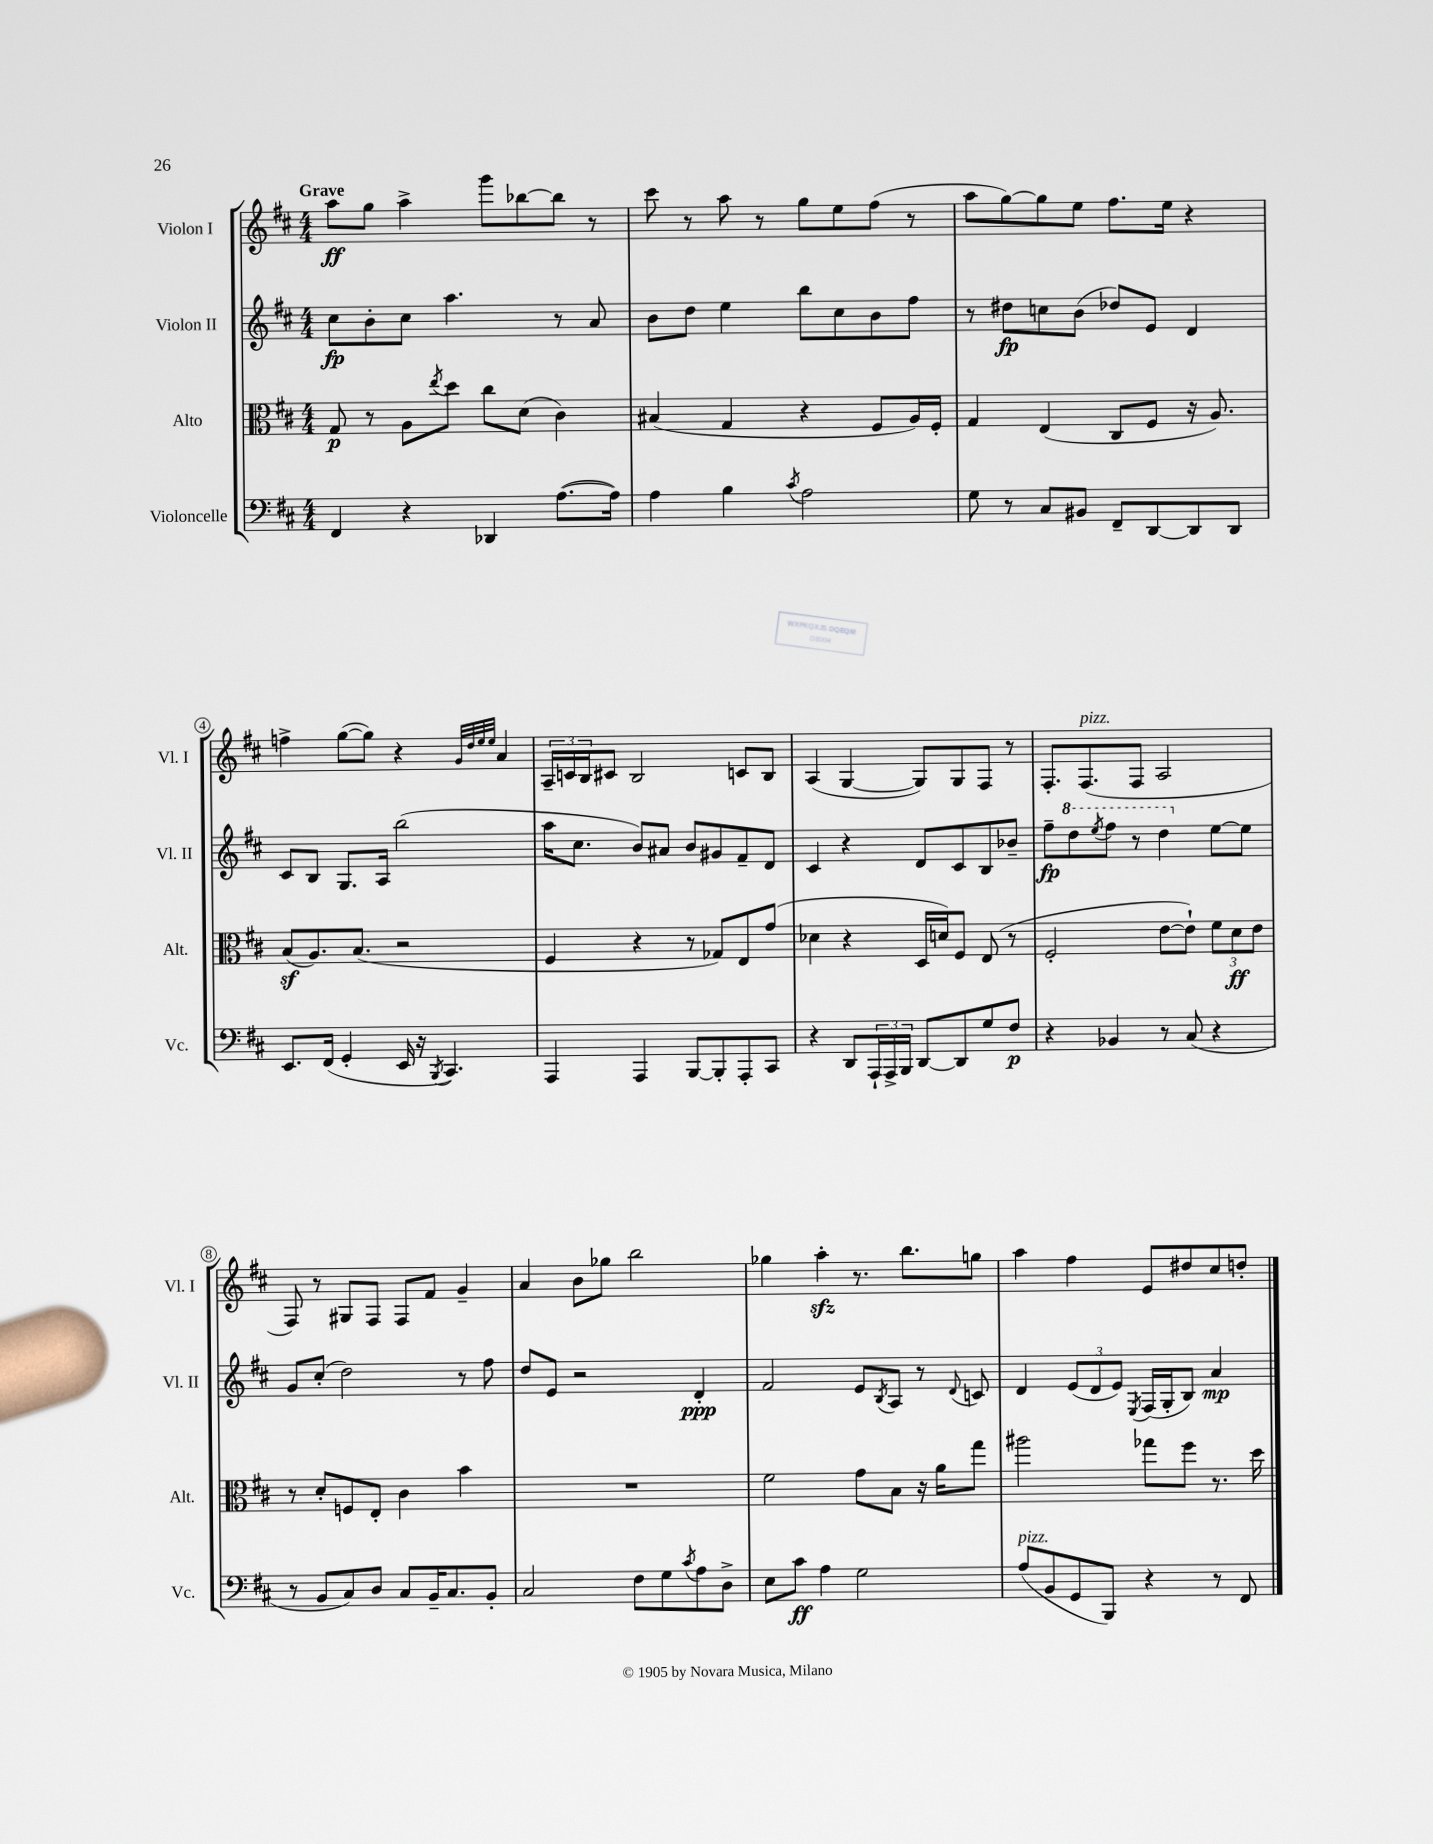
<<
\new StaffGroup <<
\new Staff = "s0" \with { instrumentName = "Violon I" shortInstrumentName = "Vl. I" } {
    \clef treble \key d \major \numericTimeSignature \time 4/4 \tempo "Grave"
    a''8\ff g''8 a''4-> g'''8 bes''8~ bes''8 r8 |
    cis'''8 r8 a''8 r8 g''8 e''8 fis''8( r8 |
    a''8 g''8~) g''8 e''8 fis''8. e''16 r4 |
    f''4-> g''8~( g''8) r4 \grace { g'32 d''32 e''32 e''32 } a'4 |
    \tuplet 3/2 { a16-- c'16 b16 } cis'8 b2 c'8 b8 |
    a4( g4~ g8) g8 fis8 r8 |
    fis8.-. fis8.^\markup { \italic "pizz." }( fis8 a2 |
    fis8) r8 gis8 fis8 fis8 fis'8 g'4-- |
    a'4 b'8 ges''8 b''2 |
    ges''4 a''4-.\sfz r8. b''8. g''8 |
    a''4 fis''4 e'8 dis''8 cis''8 d''8-. \bar "|." |
}
\new Staff = "s1" \with { instrumentName = "Violon II" shortInstrumentName = "Vl. II" } {
    \clef treble \key d \major \numericTimeSignature \time 4/4
    cis''8\fp b'8-. cis''8 a''4. r8 a'8 |
    b'8 d''8 e''4 b''8 cis''8 b'8 fis''8 |
    r8 dis''8\fp c''8 b'8( des''8) e'8 d'4 |
    cis'8 b8 g8. a16 b''2( |
    a''16 cis''8. b'8) ais'8 b'8 gis'8 fis'8-- d'8 |
    cis'4 r4 d'8 cis'8 b8 bes'8-- |
    fis''8--\fp \ottava #1 d'''8 \acciaccatura { e'''8 } fis'''8 r8 d'''4 \ottava #0 e''8~ e''8 |
    g'8 cis''8-.( d''2) r8 fis''8 |
    d''8 e'8 r2 d'4-.\ppp |
    fis'2 e'8 \acciaccatura { b8 } a8 r8 \appoggiatura { d'8 } c'8 |
    d'4 \tuplet 3/2 { e'8( d'8 e'8) } \acciaccatura { e8 } fis16( g16-. b8) a'4\mp \bar "|." |
}
\new Staff = "s2" \with { instrumentName = "Alto" shortInstrumentName = "Alt." } {
    \clef alto \key d \major \numericTimeSignature \time 4/4
    g8\p r8 a8 \acciaccatura { e''8 } d''8 cis''8 d'8( cis'4) |
    bis4( g4 r4 fis8 a16) fis16-. |
    g4 e4( cis8 fis8 r16 a8.) |
    b8\sf( a8.) b8.( r2 |
    fis4 r4 r8 ges8) e8 g'8( |
    des'4 r4 d16 d'16) fis8 e8( r8 |
    fis2-. e'8~ e'8-!) \tuplet 3/2 { fis'8 d'8\ff e'8 } |
    r8 d'8-. f8 e8-. cis'4 b'4 |
    R1 |
    fis'2 g'8 b8 r16 a'16 g''8 |
    ais''2 ges''8 fis''8 r8. d''16 \bar "|." |
}
\new Staff = "s3" \with { instrumentName = "Violoncelle" shortInstrumentName = "Vc." } {
    \clef bass \key d \major \numericTimeSignature \time 4/4
    fis,4 r4 des,4 a8.~( a16) |
    a4 b4 \acciaccatura { cis'8 } a2 |
    g8 r8 cis8 bis,8 fis,8-- d,8~ d,8 d,8 |
    e,8. fis,16( g,4-. e,16 r16 \acciaccatura { b,,8 } cis,4.) |
    a,,4 a,,4 b,,8~ b,,8-. a,,8-. cis,8 |
    r4 d,8 \tuplet 3/2 { a,,16-! a,,16-> b,,16 } d,8~ d,8 g8 fis8\p |
    r4 bes,4 r8 cis8( r4 |
    r8 b,8 cis8) d8 cis8 b,16-- cis8. b,8-. |
    cis2 fis8 g8 \acciaccatura { cis'8 } a8 d8-> |
    e8 cis'8\ff a4 g2 |
    a8^\markup { \italic "pizz." }( b,8 g,8 b,,8) r4 r8 fis,8 \bar "|." |
}
>>
>>
\layout { \context { \Score \override BarNumber.stencil = #(make-stencil-circler 0.1 0.3 ly:text-interface::print) } }
